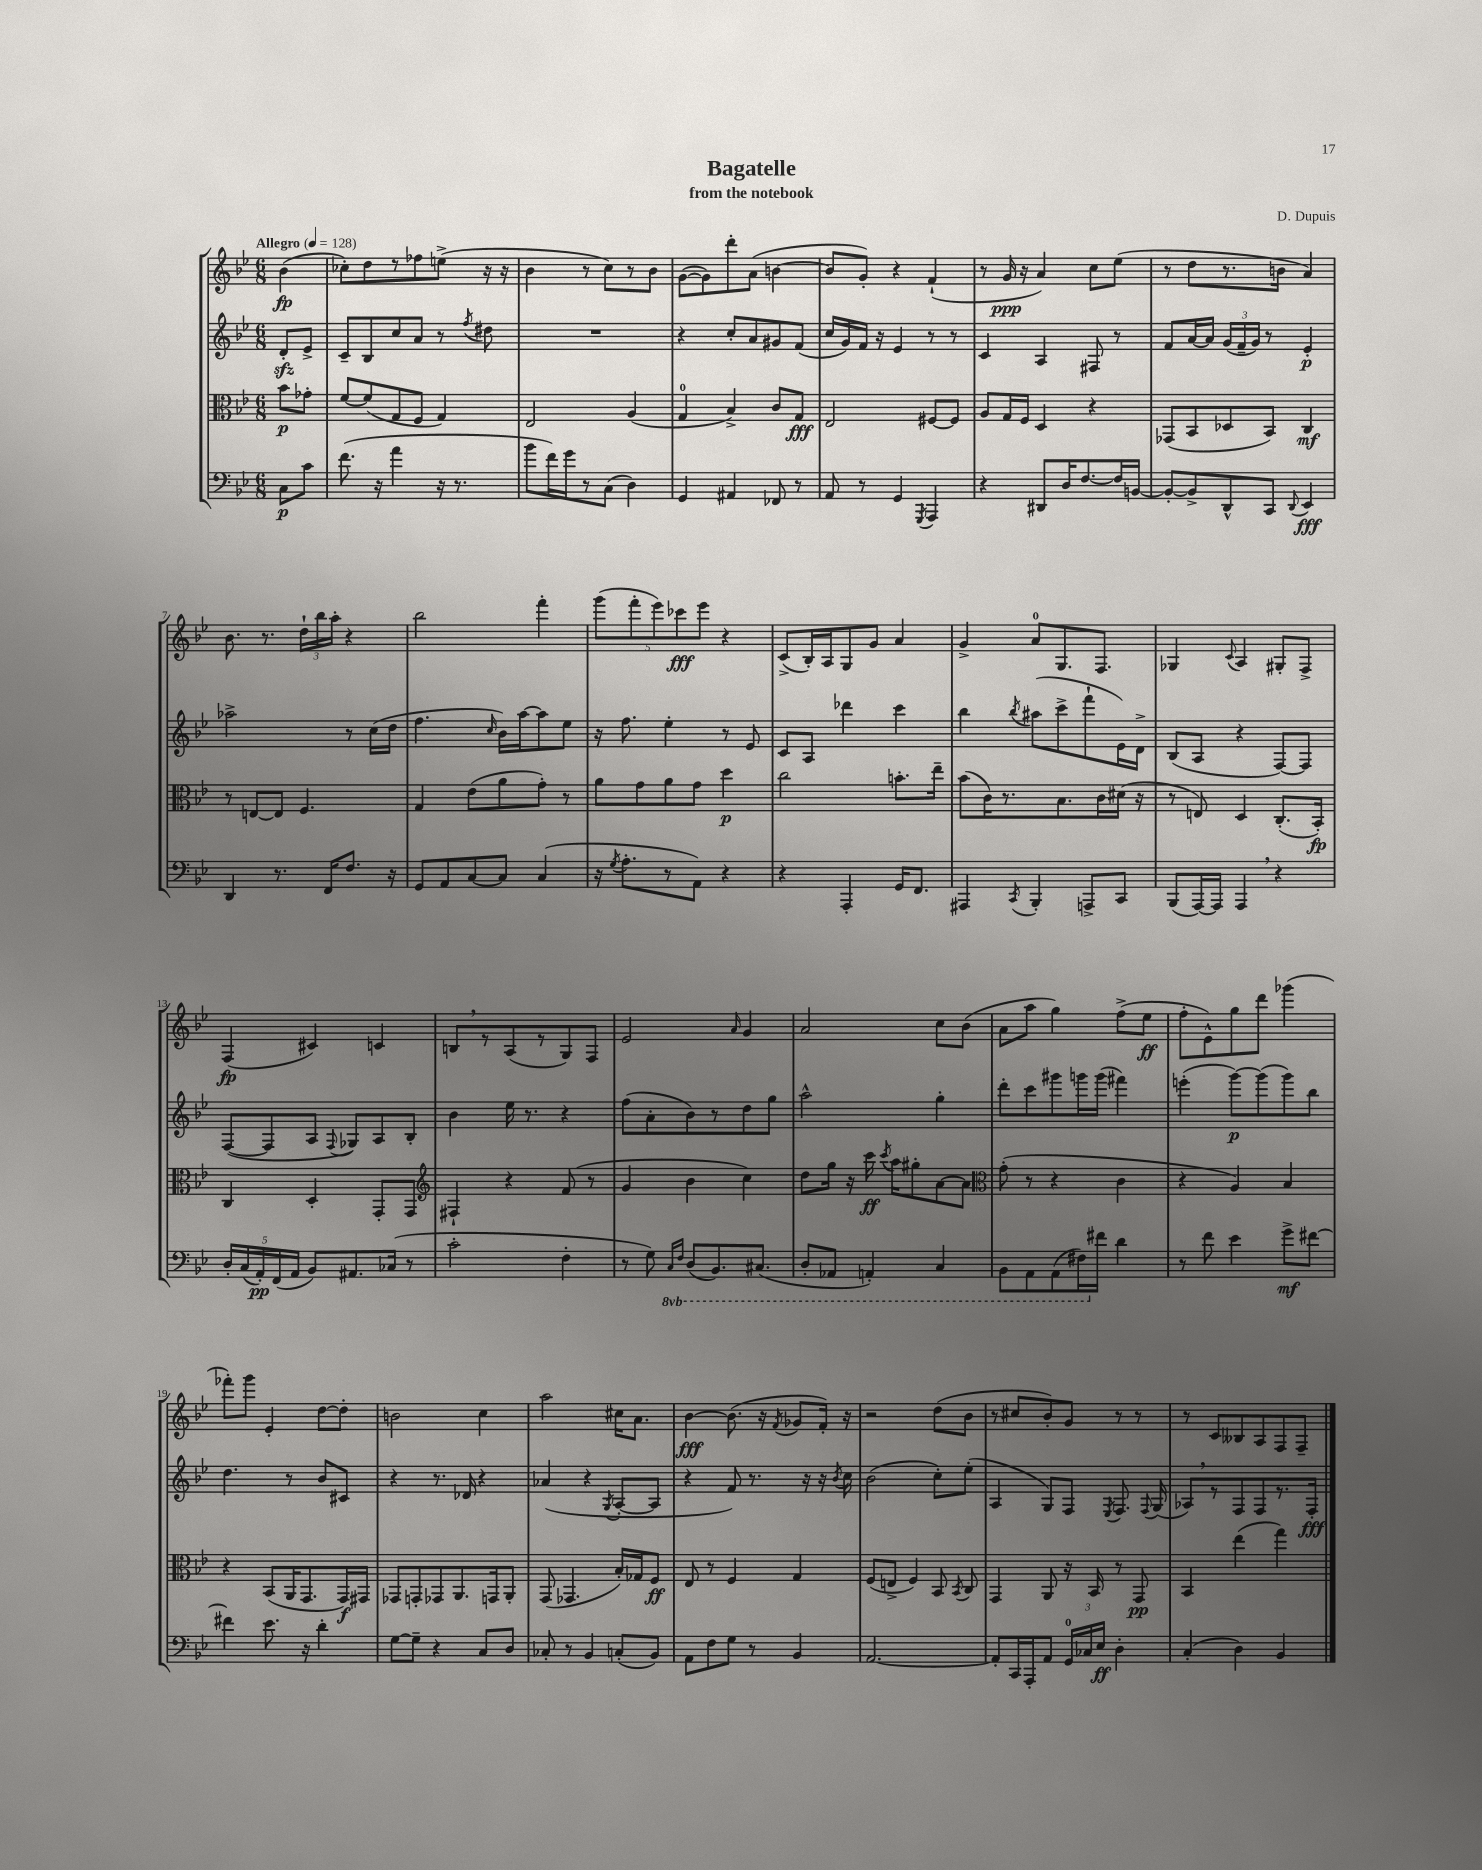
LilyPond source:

\header { title = "Bagatelle" composer = "D. Dupuis" subtitle = "from the notebook" }
<<
\new StaffGroup <<
\new Staff = "s0" {
    \clef treble \key bes \major \numericTimeSignature \time 6/8 \partial 4 \tempo "Allegro" 4 = 128
    \autoBeamOff bes'4\fp( |
    ces''8[-.) d''8 r8 fes''8 e''8]->( r16 r16 |
    bes'4 r8 c''8[) r8 bes'8] |
    g'8[~( g'8) d'''8-. a'8]( b'4~ |
    b'8[ g'8]-.) r4 f'4-!( |
    r8 g'16\ppp r16 a'4) c''8[ ees''8]( |
    r8 d''8[ r8. b'16] a'4) |
    bes'8. r8. \tuplet 3/2 { d''16[-! bes''16 a''16]-. } r4 |
    bes''2 f'''4-. |
    \tuplet 5/4 { g'''8[( f'''8-. ees'''8) ces'''8\fff ees'''8] } r4 |
    c'8[->( bes16-.) a16 g8 g'8] a'4 |
    g'4-> a'8[-0 g8. f8.] |
    ges4 \appoggiatura { c'8 } a4 gis8[-. f8]-> |
    f4\fp( cis'4) c'4 |
    b8[ \breathe r8 a8( r8 g8) f8] |
    ees'2 \grace { a'16 } g'4 |
    a'2 c''8[ bes'8]( |
    a'8[ a''8] g''4) f''8[->( ees''8]\ff |
    f''8[-. ees'8-^) g''8 d'''8] ges'''4( |
    fes'''8[-.) g'''8] ees'4-. d''8[~ d''8]-. |
    b'2 c''4 |
    a''2 cis''16[ a'8.] |
    bes'4~\fff bes'8.( r16 \acciaccatura { f'8 } ges'8[ f'16]-.) r16 |
    r2 d''8[( bes'8] |
    r8 cis''8[ bes'8-.) g'8] r8 r8 |
    r8 c'8[ beses8 a8 f8 f8]-- \bar "|." |
}
\new Staff = "s1" {
    \clef treble \key bes \major \numericTimeSignature \time 6/8 \partial 4
    \autoBeamOff d'8[-.\sfz ees'8]-> |
    c'8[-- bes8 c''8 a'8] r8 \acciaccatura { f''8 } dis''8 |
    R2. |
    r4 c''8[-. a'8 gis'8 f'8]( |
    c''16[ g'16) f'16] r16 ees'4 r8 r8 |
    c'4 a4 fis8 r8 |
    f'8[ a'16~ a'16] \tuplet 3/2 { g'16[( f'16-- g'16]) } r8 ees'4-.\p |
    aes''2-> r8 c''16[( d''16] |
    f''4. \grace { c''16 } bes'16[) a''16~ a''8 ees''8] |
    r16 f''8. ees''4-. r8 ees'8 |
    c'8[ a8] des'''4 c'''4 |
    bes''4 \acciaccatura { bes''8 } ais''8[( c'''8-> f'''8-! ees'16) d'16]-> |
    bes8[( a8] r4 f8[~) f8] |
    f8[~( f8 a8] \appoggiatura { f8 } ges8[) a8 bes8]-. |
    bes'4 ees''16 r8. r4 |
    f''8[( a'8-. bes'8) r8 d''8 g''8] |
    a''2-^ g''4-. |
    d'''8[-. c'''8 gis'''8 g'''16 g'''16]( fis'''4) |
    e'''4-.( g'''8[~\p) g'''8( g'''8) bes''8] |
    d''4. r8 bes'8[ cis'8] |
    r4 r8. des'16 r4 |
    aes'4( r4 \acciaccatura { g8 } a8[~-. a8] |
    r4 f'8) r8. r16 r16 \acciaccatura { bes'8 } c''16 |
    bes'2( c''8[-.) ees''8]-.( |
    a4 g8[) f8] \acciaccatura { ees8 } f8. \appoggiatura { f8 } g16( |
    aes8[) \breathe r8 f8 f8 r8. f16]-.\fff \bar "|." |
}
\new Staff = "s2" {
    \clef alto \key bes \major \numericTimeSignature \time 6/8 \partial 4
    \autoBeamOff bes'8[\p ges'8]-. |
    f'8[~ f'8( g8 f8] g4) |
    ees2 a4( |
    g4-0 bes4->) c'8[ g8]\fff |
    ees2 fis8[~ fis8] |
    a8[ g16 f16] d4 r4 |
    ges,8[( bes,8 des8 bes,8]) c4\mf |
    r8 e8[~ e8] f4. |
    g4 ees'8[( a'8 g'8]-.) r8 |
    a'8[ g'8 a'8 g'8] d''4\p |
    c''2 b'8.[-. ees''16]-- |
    bes'8[( c'16) r8. bes8. c'16 dis'16]( r16 |
    r8 e8) d4 c8.[-.( bes,16]-.\fp) |
    c4 d4-. g,8[-. g,8] |
    \clef treble fis4-! r4 f'8( r8 |
    g'4 bes'4 c''4) |
    d''8[ g''16] r16 c'''16\ff \acciaccatura { c'''8 } a''16[ gis''8-. a'8~ a'8] |
    \clef alto g'8-.( r8 r4 c'4 |
    r4 a4) bes4 |
    r4 bes,8[( a,16 g,8. g,16\f) gis,16] |
    ges,8[ g,8-. ges,8 a,8. g,16 a,8]-. |
    g,8( ges,4. bes16[-.) ges16 f8]\ff |
    ees8 r8 f4 g4 |
    f8[( e8]-> f4) bes,8 \acciaccatura { bes,8 } c8 |
    g,4 a,8 r16 bes,16 r8 g,8\pp |
    bes,4 ees''4( g''4) \bar "|." |
}
\new Staff = "s3" {
    \clef bass \key bes \major \numericTimeSignature \time 6/8 \set Staff.ottavationMarkups = #ottavation-simple-ordinals \partial 4
    \autoBeamOff c8[\p c'8] |
    f'8.( r16 a'4 r16 r8. |
    bes'8[ f'16) g'16 r8 c8]( d4) |
    g,4 ais,4 fes,8 r8 |
    a,8 r8 g,4 \acciaccatura { g,,8 } a,,4 |
    r4 dis,8[ d16 f8.~ f16 b,16]~ |
    b,8[~-. b,8-> d,8-^ c,8] \appoggiatura { d,8 } ees,4\fff |
    d,4 r8. f,16[ f8.] r16 |
    g,8[ a,8 c8~ c8] c4( |
    r16 \acciaccatura { g8 } a8.[-. r8 a,8]) r4 |
    r4 a,,4-. g,16[ f,8.] |
    ais,,4 \acciaccatura { c,8 } bes,,4-. a,,8[-> c,8] |
    bes,,8[( a,,16~) a,,16] a,,4 \breathe r4 |
    \tuplet 5/4 { d16[-. c16( a,16-.\pp) f,16( a,16] } bes,8[) ais,8. ces16]( r8 |
    c'2-. f4-. |
    r8 g8) \ottava #-1 \grace { c,16[ f,16] } d,8[( bes,,8.) cis,8.]( |
    d,8[-. aes,,8] a,,4-.) c,4 |
    bes,,8[ a,,8 a,,8( fis,16) \ottava #0 fis'16] d'4 |
    r8 f'8 ees'4 g'8[->\mf fis'8]~ |
    fis'4 ees'8. r16 d'4-. |
    g8[~ g8]-- r4 c8[ d8] |
    ces8-. r8 bes,4 c8[-.( bes,8]) |
    a,8[ f8 g8] r8 bes,4 |
    a,2.~ |
    a,8[-. c,16 a,,16-. a,8] \tuplet 3/2 { g,16[-0 ces16 ees16]\ff } d4-. |
    c4-.( d4) bes,4 \bar "|." |
}
>>
>>
